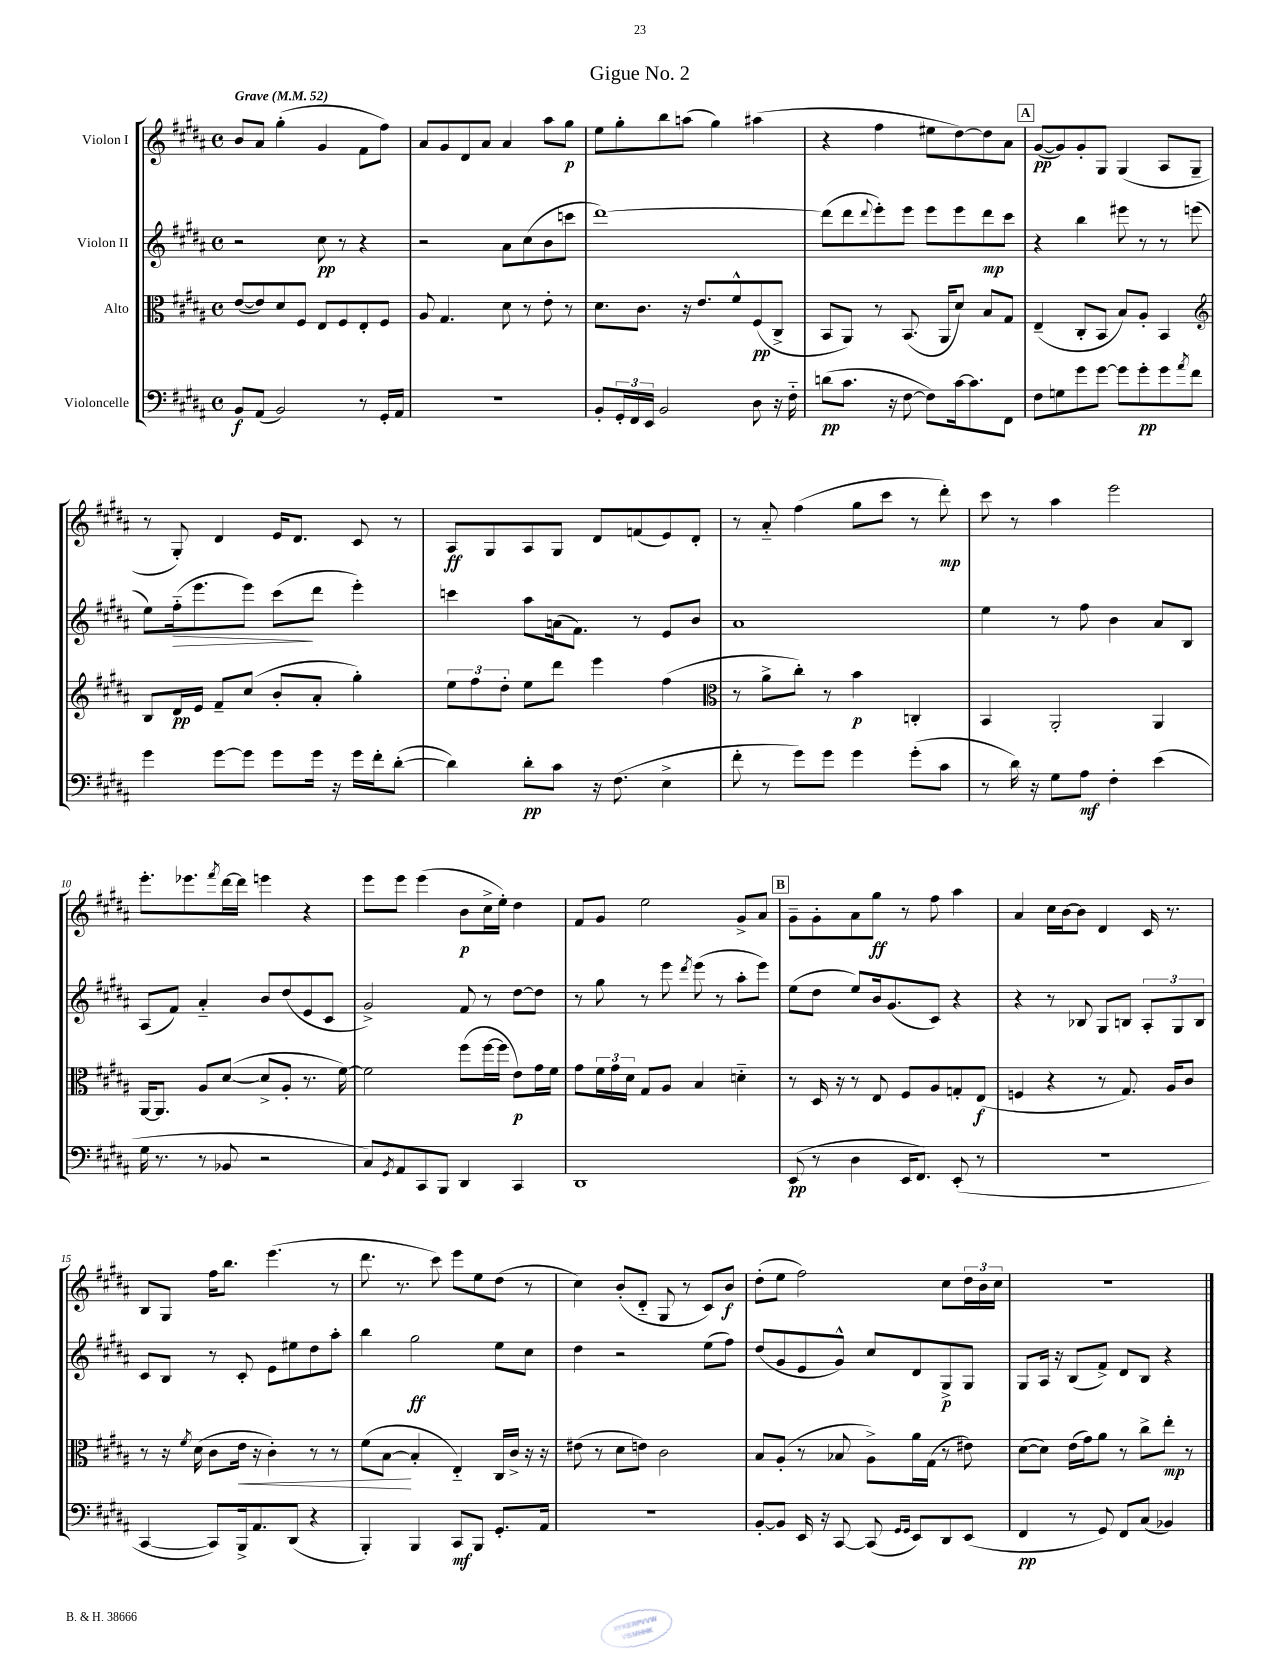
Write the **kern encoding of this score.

**kern	**kern	**kern	**kern
*staff4	*staff3	*staff2	*staff1
*clefF4	*clefC3	*clefG2	*clefG2
*k[f#c#g#d#a#]	*k[f#c#g#d#a#]	*k[f#c#g#d#a#]	*k[f#c#g#d#a#]
*M4/4	*M4/4	*M4/4	*M4/4
*met(c)	*met(c)	*met(c)	*met(c)
*MM52	*MM52	*MM52	*MM52
8BB/L	([8e/L	2r	8b/L
(8AA#/J	8e/])	.	8a#/J
2BB/)	8d#/	.	(4gg#'\
.	8F#/J	.	.
.	8E/L	8cc#\	4g#/
.	8F#/	8r	.
8r	8E'/	4r	8f#\L
16GG#'/LL	8F#/J	.	8ff#\J)
16AA#/JJ	.	.	.
=	=	=	=
1r	8A#/	2r	8a#/L
.	4.G#/	.	8g#/
.	.	.	8d#/
.	.	.	8a#/J
.	8d#\	8a#\L	4a#/
.	8r	(8cc#\	.
.	8e'\	8b\	8aa#\L
.	8r	8ccc\J	8gg#\J
=	=	=	=
8BB'/L	8.d#\L	[1ddd#)	8ee\L
24GG#'/L	.	.	8gg#'\
24FF#/	.	.	.
.	8.c#\J	.	.
24EE/JJ	.	.	.
2BB/	.	.	8bb\
.	16r	.	(8aa\J
.	8.e/L	.	.
.	.	.	4gg#\)
.	8f#^^/	.	.
8D#\	(8F#/	.	(4aa#\
16r	8C#^/J	.	.
16F#'~\	.	.	.
=	=	=	=
(8d\L	8BB/L	(8ddd#\]L	4r
8.c#\J	8AA#/J)	8ddd#\	.
.	.	8qqddd#/	.
.	8r	8eee'\)	4ff#\
16r	.	.	.
[8F#\	(8.BB/	8eee\J	.
8F#\]L)	.	8eee\L	8ee#\L
.	16AA#/LK	.	.
[16c#\k	8d#/J)	8eee\	[8dd#\)
8.c#\]	.	.	.
.	8B/L	8ddd#\	8dd#\]
8FF#\J	8G#/J	8ccc#\J	8a#\J
=	=	=	=
8F#\L	(4E~/	4r	([8g#/L
8G\	.	.	8g#/])
8g#\	8C#'/L	4bb\	8g#'/
[8g#\J	8BB/J	.	8G#/J
8g#\]L	8B/L)	8eee#\	(4G#/
8g#'\	8A#'/J	8r	.
8g#\	4BB/	8r	8A#/L
8qa#/	.	.	.
8f#\J	.	(8eee\	8G#~/J
=	=	=	=
*	*clefG2	*	*
4g#\	8B/L	8ee\L)	8r
.	16d#/L	(16ff#'~\k	8G#'/)
.	16e/JJ	8.eee\	.
[8g#\L	8f#~/L	.	4d#/
8g#\]J	(8cc#/J	8eee\J)	.
8g#\L	8b'/L	(8ccc#\L	16e/LK
.	.	.	8.d#/J
16g#\Jk	8a#'/J	8ddd#\J	.
16r	.	.	.
16g#\LL	4gg#'\)	4eee'\)	8c#/
16f#'\J	.	.	.
([8d#'\J	.	.	8r
=	=	=	=
4d#\])	12ee\L	4ccc\	8A#/L
.	12ff#\	.	.
.	.	.	8G#/
.	12dd#'\J	.	.
8d#'\L	8ee\L	8aa#\L	8A#/
8c#\J	8ddd#\J	(16a\k	8G#/J
.	.	8.f#\J)	.
16r	4eee\	.	8d#/L
(8.F#\	.	.	.
.	.	8r	(8f/
4E^\	(4ff#\	8e/L	8e/)
.	.	8b/J	8d#'/J
=	=	=	=
*	*clefC3	*	*
8f#'\	8r	1a#	8r
8r	8a#^\L	.	8a#'~/
8g#\L)	8cc#'\J)	.	(4ff#\
8g#\J	8r	.	.
4g#\	4b\	.	8gg#\L
.	.	.	8ccc#\J
(8g#'\L	4C'/	.	8r
8c#\J	.	.	8ddd#'\)
=	=	=	=
8r	4BB/	4ee\	8ccc#\
16d#\)	.	.	8r
16r	.	.	.
8G#\L	2AA#'/	8r	4aa#\
8A#\J	.	8ff#\	.
4F#'\	.	4b\	2eee\
(4e\	4AA#/	8a#/L	.
.	.	8B/J	.
=	=	=	=
16G#\	[16AA#/LK	(8A#/L	8.eee'\L
8.r	8.AA#/]J	.	.
.	.	8f#/J)	.
.	.	.	8.eee-\
8r	8A#/L	4a#'~/	.
.	.	.	8qfff#/
8BB-/	([8d#/J	.	[16ddd#\L
.	.	.	16ddd#\]JJ
2r	8d#^/]L	8b/L	4eee\
.	8A#'/J	(8dd#/	.
.	8.r	8e/	4r
.	.	8c#/J	.
.	[16f#\)	.	.
=	=	=	=
8C#/L)	2f#\]	2g#^/)	8eee\L
8qGG#/	.	.	.
8AA#/	.	.	8eee\J
8CC#/	.	.	(4eee\
8BBB/J	.	.	.
4DD#/	(8ff#\L	8f#/	8b\L
.	[16ff#\L	8r	16cc#^\L
.	16ff#\]JJ	.	16ee'\JJ)
4CC#/	8e\L)	[8dd#\L	4dd#\
.	16g#\L	8dd#\]J	.
.	16f#\JJ	.	.
=	=	=	=
1DD#	8g#\L	8r	8f#/L
.	24f#\L	8gg#\	8g#/J
.	24g#\	.	.
.	24d#\JJ	.	.
.	8G#/L	8r	2ee\
.	8A#/J	8eee\	.
.	.	8qddd#/	.
.	4B/	(8eee\	.
.	.	8r	.
.	4d'~\	8aa#'\L	8g#^/L
.	.	8eee\J)	8a#/J
=	=	=	=
(8EE/	8r	(8ee\L	8g#~\L
8r	16D#/	8dd#\J	8g#'\
.	16r	.	.
4D#\	8r	8ee/L)	8a#\
.	8E/	16b/k	8gg#\J
.	.	(8.g#/	.
16EE/LK	8F#/L	.	8r
8.FF#/J)	.	.	.
.	8A#/	8c#/J)	8ff#\
(8EE'/	8G'/	4r	4aa#\
8r	(8E/J	.	.
=	=	=	=
1r	4F/	4r	4a#/
.	4r	8r	16cc#\LL
.	.	.	[16b\J
.	.	8B-/	8b\]J
.	8r	8G#/L	4d#/
.	8.G#/)	8B/J	.
.	.	12A#'/L	16c#/
.	16A#/LK	.	8.r
.	.	12G#/	.
.	8c#/J	.	.
.	.	12B/J	.
=	=	=	=
[4CC#/	8r	8c#/L	8B/L
.	16r	8B/J	8G#/J
.	8qf#/	.	.
.	(16d#\	.	.
8CC#/]L)	8c#\L	8r	16ff#\LK
.	.	.	8.bb\J
16BBB^/k	16e\Jk	8c#'/	.
8.AA#/	16r	.	.
.	4c#'\)	8e\L	(4.eee\
(8DD#/J	.	8ee#\	.
4r	8r	8dd#\	.
.	8r	8aa#'\J	8r
=	=	=	=
4BBB'/)	(8f#\L	4bb\	8.ddd#\
.	[8B\J	.	.
.	.	.	8.r
4BBB/	4B'/]	2gg#\	.
.	.	.	8ccc#\)
8CC#/L	4E'~/)	.	8eee\L
8BBB/J	.	.	8ee\
8.GG#'/L	16C#/LL	8ee\L	(8dd#\J
.	16c#^/JJ	.	.
.	16r	8cc#\J	8r
16AA#/Jk	16r	.	.
=	=	=	=
1r	(8e#\	4dd#\	4cc#\)
.	8r	.	.
.	8d#\L	2r	(8b'/L
.	8e\J)	.	8d#'~/J
.	2c#\	.	8G#/
.	.	.	8r
.	.	(8ee\L	8c#/L)
.	.	8ff#\J)	8b/J
=	=	=	=
[8BB'/L	8B/L	(8dd#/L	(8dd#'\L
8BB/]J	(8A#'/J	8g#/	8ee\J
16EE/	8r	8e/	2ff#\)
16r	.	.	.
[8CC#/	8B-/	8g#^^/J)	.
(8CC#/]	8A#^\L)	8cc#/L	.
16qqGG#/LL	.	.	.
16qqGG#/JJ	.	.	.
8EE/L)	16a#\L	8d#/	.
.	(16G#\JJ	.	.
8DD#/	8r	8G#^/	8cc#\L
(8EE/J	8e#\)	8G#/J	24dd#\L
.	.	.	24b\
.	.	.	24cc#\JJ
=	=	=	=
4FF#/	([8d#\L	8G#/L	1r
.	8d#\]J)	16A#/Jk	.
.	.	16r	.
8r	(16e\LL	(8B/L	.
.	16g#\J)	.	.
8GG#/)	8a#\J	8f#^/J)	.
8FF#/L	8r	8d#/L	.
(8C#/J	8cc#^\L	8B/J	.
4BB-/)	8ee'\J	4r	.
.	8r	.	.
==	==	==	==
*-	*-	*-	*-
